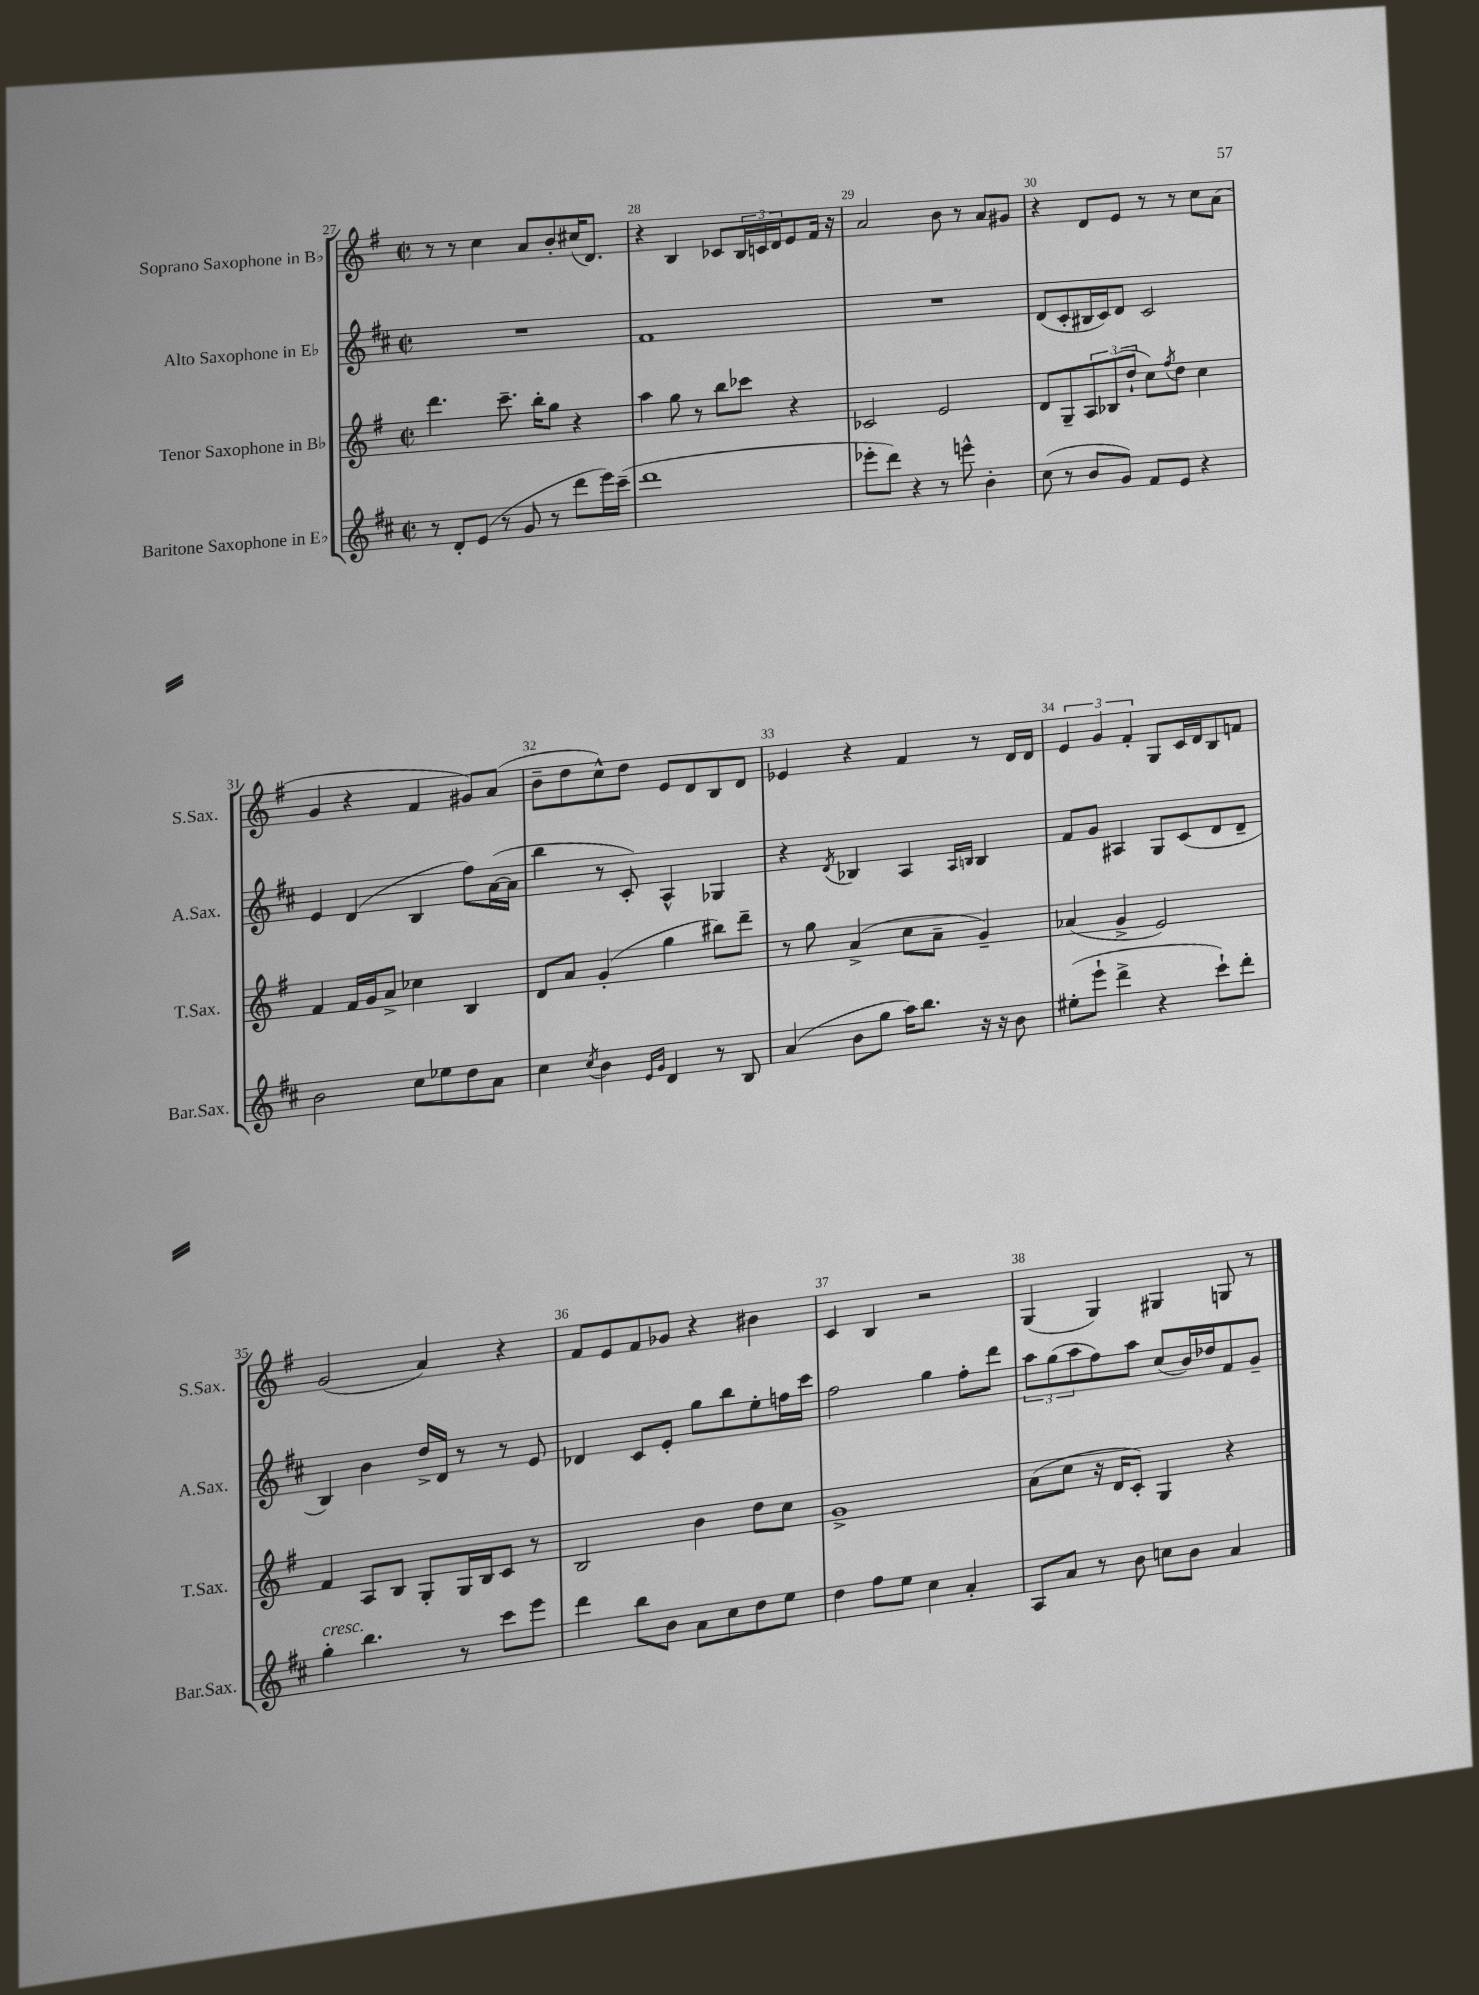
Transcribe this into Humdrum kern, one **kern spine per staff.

**kern	**kern	**kern	**kern
*staff4	*staff3	*staff2	*staff1
*clefG2	*clefG2	*clefG2	*clefG2
*k[f#c#]	*k[f#]	*k[f#c#]	*k[f#]
*M2/2	*M2/2	*M2/2	*M2/2
*met(c|)	*met(c|)	*met(c|)	*met(c|)
8r	4.ddd\	1r	8r
8d'/L	.	.	8r
(8e/J	.	.	4cc\
8r	8.ccc~\	.	.
8g/	.	.	8a/L
.	16bb'\LK	.	.
8r	8gg\J	.	8b'/
8ddd\L	4r	.	(16cc#/K
.	.	.	8.d/J)
16eee\L)	.	.	.
(16ccc#~\JJ	.	.	.
=	=	=	=
1ddd	4aa\	1f#	4r
.	8gg\	.	4B/
.	8r	.	.
.	8bb\L	.	8c-/L
.	8ccc-\J	.	24B/L
.	.	.	24c/
.	.	.	24d/J
.	4r	.	8e/
.	.	.	16f#/Jk
.	.	.	16r
=	=	=	=
8eee-'\L	2c-/	1r	2a/
8ddd\J)	.	.	.
4r	.	.	.
8r	2e/	.	8b\
8eee^^\	.	.	8r
4b'\	.	.	8a/L
.	.	.	8g#/J
=	=	=	=
(8cc#\	8d/L	(8d/L	4r
8r	8G~/	8c#'/	.
8b/L	12A/	16B#/L	8d/L
.	.	16c#/J)	.
.	(12B-/	.	.
8g/J)	.	8d/J	8e/J
.	12dd`/J	.	.
8f#/L	8cc\L)	2c#/	8r
.	8qff#/	.	.
8e/J	8dd\J	.	8r
4r	4cc\	.	8cc\L
.	.	.	(8a\J
=	=	=	=
2b\	4f#/	4e/	4g/
.	16f#/LL	(4d/	4r
.	16g/J	.	.
.	8a^/J	.	.
8cc#\L	4cc-\	4B/	4f#/
8ee-\	.	.	.
8dd\	4B/	8ff#\L)	8g#/L)
8a\J	.	([16a\L	(8a/J
.	.	16a\]JJ	.
=	=	=	=
4cc#\	8d/L	4bb\	8b~\L
.	8a/J	.	8dd\
8qcc#/	.	.	.
4b\	(4g'/	8r	8cc^^\)
.	.	8c#'/)	8dd\J
16qqe/LL	.	.	.
16qqg/JJ	.	.	.
4d/	4gg\	4A^^/	8e/L
.	.	.	8d/
8r	8bb#\L)	4G-/	8B/
8B/	8ddd~\J	.	8d/J
=	=	=	=
(4a/	8r	4r	4e-/
.	8gg\	.	.
.	.	8qd/	.
8b\L	(4a^/	4B-/	4r
8gg\J	.	.	.
16aa\LK)	8cc\L	4A/	4f#/
8.bb\J	.	.	.
.	8a~\J	.	.
.	.	16qqA/LL	.
.	.	16qqB/JJ	.
16r	4g~/)	4B/	8r
16r	.	.	.
8b\	.	.	16d/LL
.	.	.	16d/JJ
=	=	=	=
(8ee#'\L	(4a-/	8f#/L	6e/
8eee`\J	.	8g/J	.
.	.	.	6g/
4ddd^\	4g^/	4A#/	.
.	.	.	6f#'/
4r	2e/)	8G/L	8G/L
.	.	(8c#/	16c/L
.	.	.	16d/J
8ccc#`\L)	.	8d/	8B/
8ddd'\J	.	8d~/J	8f/J
=	=	=	=
4gg'\	4f#/	4B/)	(2g/
4.bb\	8A/L	4b\	.
.	8B/J	.	.
.	8G'/L	16dd^/LL	4a/)
.	.	16d/JJ	.
8r	16G/L	8r	.
.	16B/J	.	.
8ccc#\L	8c/J	8r	4r
8eee\J	8r	8e/	.
=	=	=	=
4ddd\	2B/	4d-/	8f#/L
.	.	.	8e/
8bb\L	.	8c#/L	8f#/
8b\J	.	8e'/J	8g-/J
8a\L	4b\	8gg\L	4r
8cc#\	.	8bb\	.
8dd\	8dd\L	8ee'\	4b#\
8ee\J	8cc\J	16ff\L	.
.	.	16ccc#\JJ	.
=	=	=	=
4dd\	1g^	2ff#\	4c/
8ff#\L	.	.	4B/
8ee\J	.	.	.
4cc#\	.	4gg\	2r
4a'/	.	8ff#'\L	.
.	.	8ddd\J	.
=	=	=	=
8A/L	(8a\L	12aa\L	(4G/
.	.	(12gg\	.
8a/J	8cc\J	.	.
.	.	12aa\	.
8r	16r	8ff#\)	4G/)
.	16d/LK	.	.
8b\	8c'/J)	8aa\J	.
8cc\L	4G/	(8cc#/L	4G#/
8b\J	.	16b/L)	.
.	.	16dd-/J	.
4a/	4r	8f#/	8G/
.	.	8g~/J	8r
==	==	==	==
*-	*-	*-	*-
